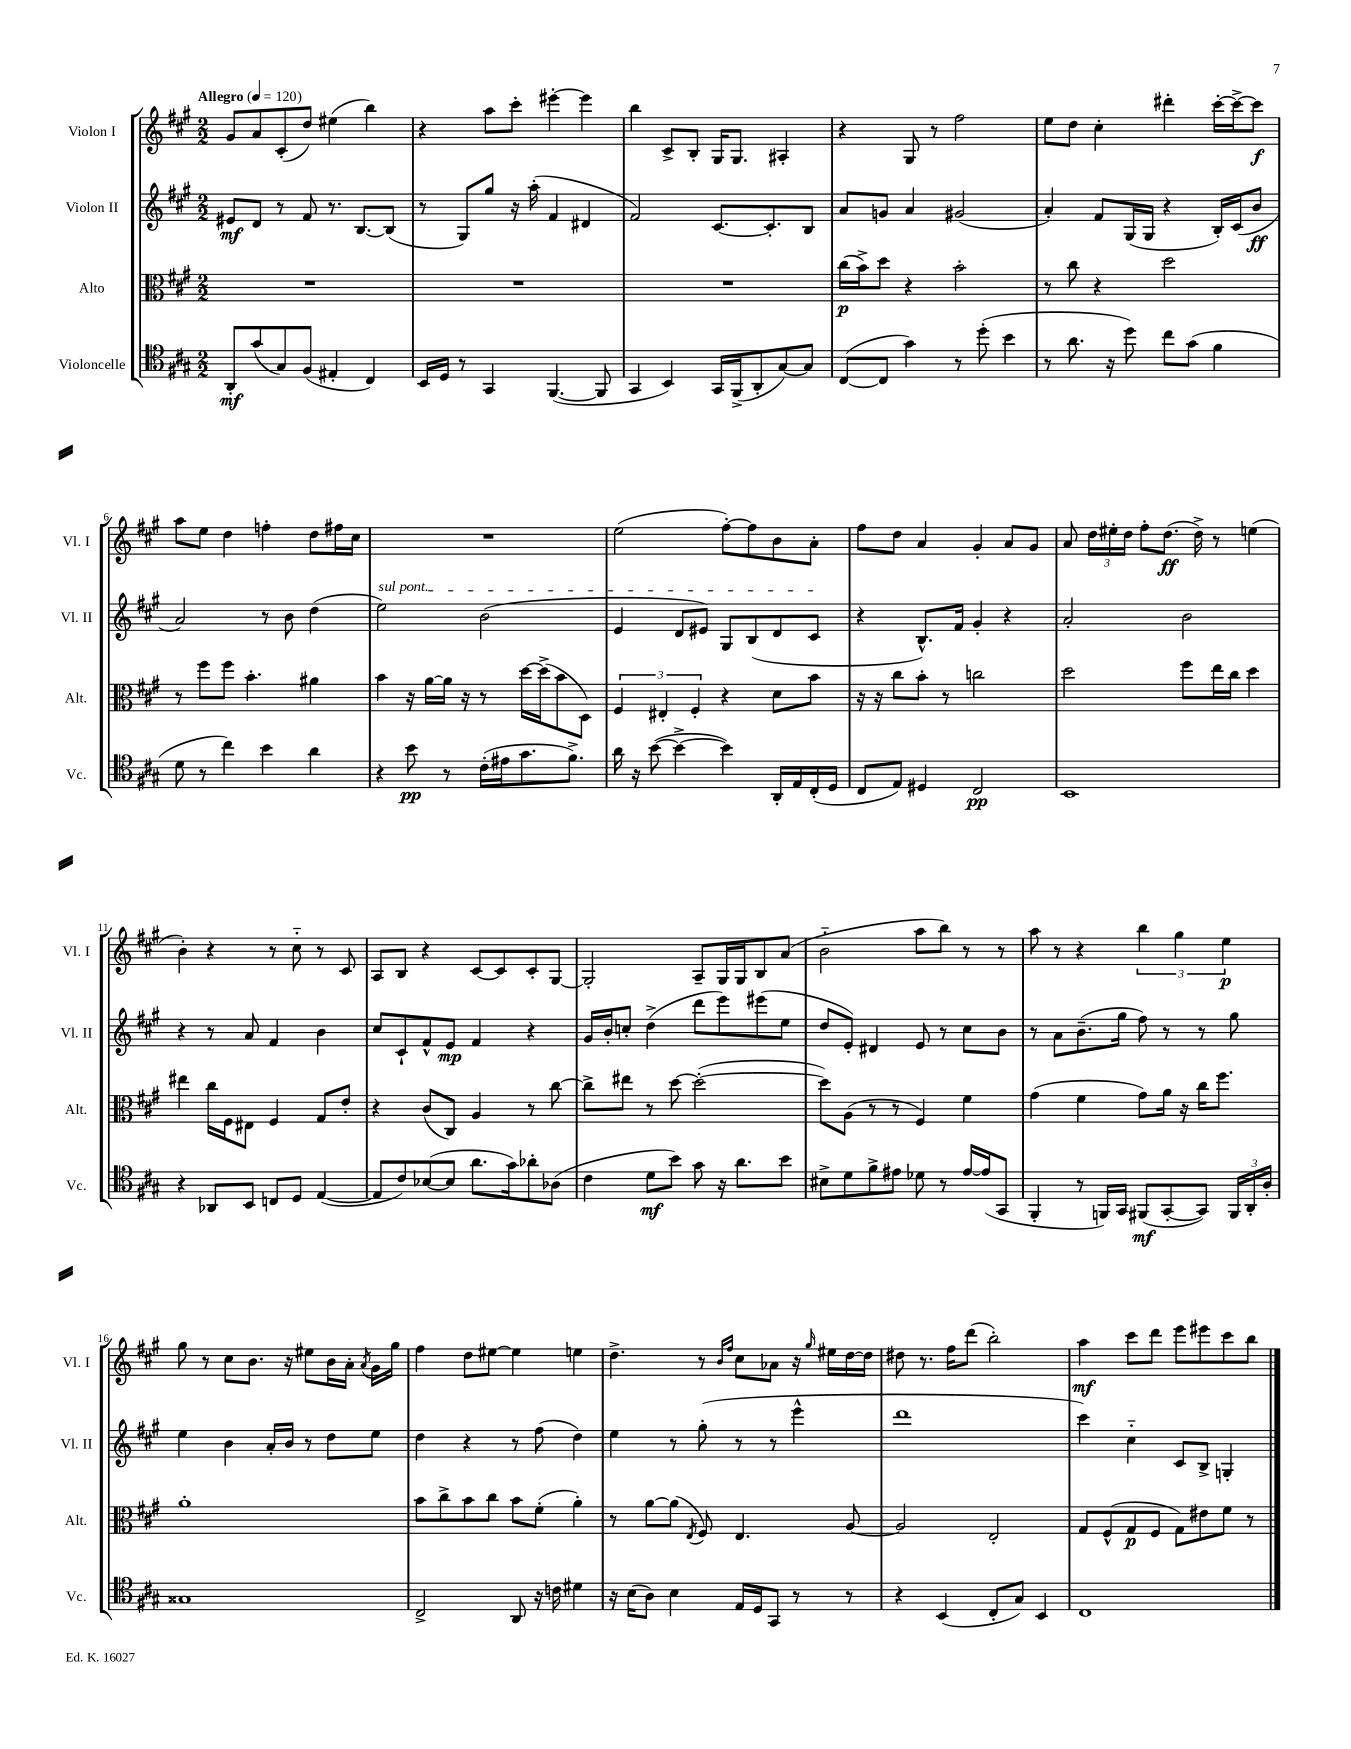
<<
\new StaffGroup <<
\new Staff = "s0" \with { instrumentName = "Violon I" shortInstrumentName = "Vl. I" } {
    \clef treble \key a \major \numericTimeSignature \time 2/2 \tempo "Allegro" 4 = 120
    \autoBeamOff gis'8[ a'8 cis'8-.( d''8]) eis''4( b''4) |
    r4 a''8[ cis'''8]-. eis'''4~-. eis'''4 |
    b''4 cis'8[-> b8]-. gis16[ gis8.] ais4-. |
    r4 gis8 r8 fis''2 |
    e''8[ d''8] cis''4-. dis'''4-. cis'''16[~-. cis'''16~-> cis'''8]\f |
    a''8[ e''8] d''4 f''4-. d''8[ fis''16 cis''16] |
    R1 |
    e''2( fis''8[~-.) fis''8 b'8 a'8]-. |
    fis''8[ d''8] a'4 gis'4-. a'8[ gis'8] |
    a'8 \tuplet 3/2 { d''16[ eis''16-. d''16] } fis''8[-. d''8.]\ff( d''16->) r8 e''4( |
    b'4-.) r4 r8 cis''8-_ r8 cis'8 |
    a8[ b8] r4 cis'8[~ cis'8 cis'8-. gis8]~ |
    gis2-. a8[-- gis16 gis16 b8 a'8]( |
    b'2-_ a''8[ b''8]) r8 r8 |
    a''8 r8 r4 \tuplet 3/2 { b''4 gis''4 e''4\p } |
    gis''8 r8 cis''8[ b'8.] r16 eis''8[ b'16 a'16]-. \acciaccatura { a'8 } gis'16[ gis''16] |
    fis''4 d''8[ eis''8]~ eis''4 e''4 |
    d''4.-> r8 \grace { b'16[ fis''16] } cis''8[ aes'8] r16 \grace { gis''16 } eis''16[ d''16~ d''16] |
    dis''8 r8. fis''16[ d'''8]( b''2-.) |
    a''4\mf cis'''8[ d'''8] e'''8[ eis'''8 cis'''8 b''8] \bar "|." |
}
\new Staff = "s1" \with { instrumentName = "Violon II" shortInstrumentName = "Vl. II" } {
    \clef treble \key a \major \numericTimeSignature \time 2/2
    \autoBeamOff eis'8[\mf d'8] r8 fis'8 r8. b8.[~ b8]( |
    r8 gis8[) gis''8] r16 a''16-.( fis'4 dis'4 |
    fis'2) cis'8.[~ cis'8.-. b8] |
    a'8[ g'8] a'4 gis'2( |
    a'4-.) fis'8[ gis16( gis16] r4 b16[-.) cis'16( b'8]\ff |
    a'2) r8 b'8 d''4( |
    \once \override TextSpanner.bound-details.left.text = \markup { \italic "sul pont." } e''2\startTextSpan) b'2( |
    e'4 d'8[ eis'8]) gis8[ b8( d'8 cis'8]\stopTextSpan |
    r4 b8.[-^) fis'16] gis'4-. r4 |
    a'2-. b'2 |
    r4 r8 a'8 fis'4 b'4 |
    cis''8[ cis'8-! fis'8-^ e'8]\mp fis'4 r4 |
    gis'16[ b'16-. c''8]-. d''4->( d'''8[ e'''8) eis'''8( e''8] |
    d''8[ e'8]-.) dis'4 e'8 r8 cis''8[ b'8] |
    r8 a'8[ b'8.--( gis''16] fis''8) r8 r8 gis''8 |
    e''4 b'4 a'16[-. b'16] r8 d''8[ e''8] |
    d''4 r4 r8 fis''8( d''4) |
    e''4 r8 gis''8-.( r8 r8 e'''4-^ |
    d'''1 |
    cis'''4) cis''4-_ cis'8[ b8]-> g4-. \bar "|." |
}
\new Staff = "s2" \with { instrumentName = "Alto" shortInstrumentName = "Alt." } {
    \clef alto \key a \major \numericTimeSignature \time 2/2
    \autoBeamOff R1 |
    R1 |
    R1 |
    cis''16[\p( b'16->) d''8] r4 b'2-. |
    r8 cis''8 r4 d''2 |
    r8 fis''8[ fis''8] b'4.-. ais'4 |
    b'4 r16 a'16[~ a'16] r16 r8 d''16[~ d''16->( b'8 d8]) |
    \tuplet 3/2 { fis4 eis4-. fis4-. } r4 d'8[ b'8] |
    r16 r16 cis''8[ b'8]-. r8 c''2 |
    d''2 fis''8[ e''16 cis''16] d''4 |
    eis''4 cis''16[ fis16 eis8] fis4 gis8[ e'8]-. |
    r4 cis'8[( cis8]) a4 r8 cis''8~ |
    cis''8[-> eis''8] r8 d''8~ d''2~-.( |
    d''8[) a8]( r8 r8 fis4) fis'4 |
    gis'4( fis'4 gis'8[) a'16] r16 cis''16[ fis''8.] |
    a'1-. |
    b'8[ cis''8-> b'8 cis''8] b'8[ fis'8]-.( a'4-.) |
    r8 a'8[~ a'8]( \acciaccatura { e8 } fis8) e4. a8~ |
    a2 e2-. |
    gis8[ fis8-^( gis8\p fis8] gis8[) eis'8 fis'8] r8 \bar "|." |
}
\new Staff = "s3" \with { instrumentName = "Violoncelle" shortInstrumentName = "Vc." } {
    \clef tenor \key a \major \numericTimeSignature \time 2/2
    \autoBeamOff a,8[-.\mf gis'8( gis8) fis8]( eis4-. cis4) |
    b,16[ d16] r8 gis,4 fis,4.~( fis,8 |
    gis,4 b,4) gis,16[ fis,16->( a,8-. gis8~) gis8] |
    cis8[~( cis8] gis'4) r8 d''8-.( b'4 |
    r8 a'8. r16 d''8) cis''8[ gis'8]( fis'4 |
    d'8 r8 cis''4) b'4 a'4 |
    r4 b'8\pp r8 cis'16[-.( eis'16 gis'8. fis'8.]->) |
    a'16 r16 b'8~( b'4~-> b'4) a,16[-. e16 cis16-.( d16] |
    cis8[ e8]) dis4 cis2\pp |
    b,1 |
    r4 aes,8[ b,8] c8[ d8] e4~( |
    e8[ cis'8) bes8~( bes8] a'8.[ gis'16) aes'8-. aes8]( |
    cis'4 d'8[\mf b'8]) gis'8 r16 a'8.[ b'8] |
    bis8[-> d'8 fis'8-> eis'8] des'8 r8 eis'16[~ eis'16( gis,8] |
    fis,4-. r8 f,16[) gis,16] fis,8[\mf( gis,8~-. gis,8]) \tuplet 3/2 { fis,16[ a,16-. a16]-. } |
    gisis1 |
    cis2-> a,8 r16 c'16 dis'4 |
    r16 b16[( a8]) b4 e16[ d16 gis,8] r8 r8 |
    r4 b,4( cis8[-. gis8]) b,4 |
    cis1 \bar "|." |
}
>>
>>
